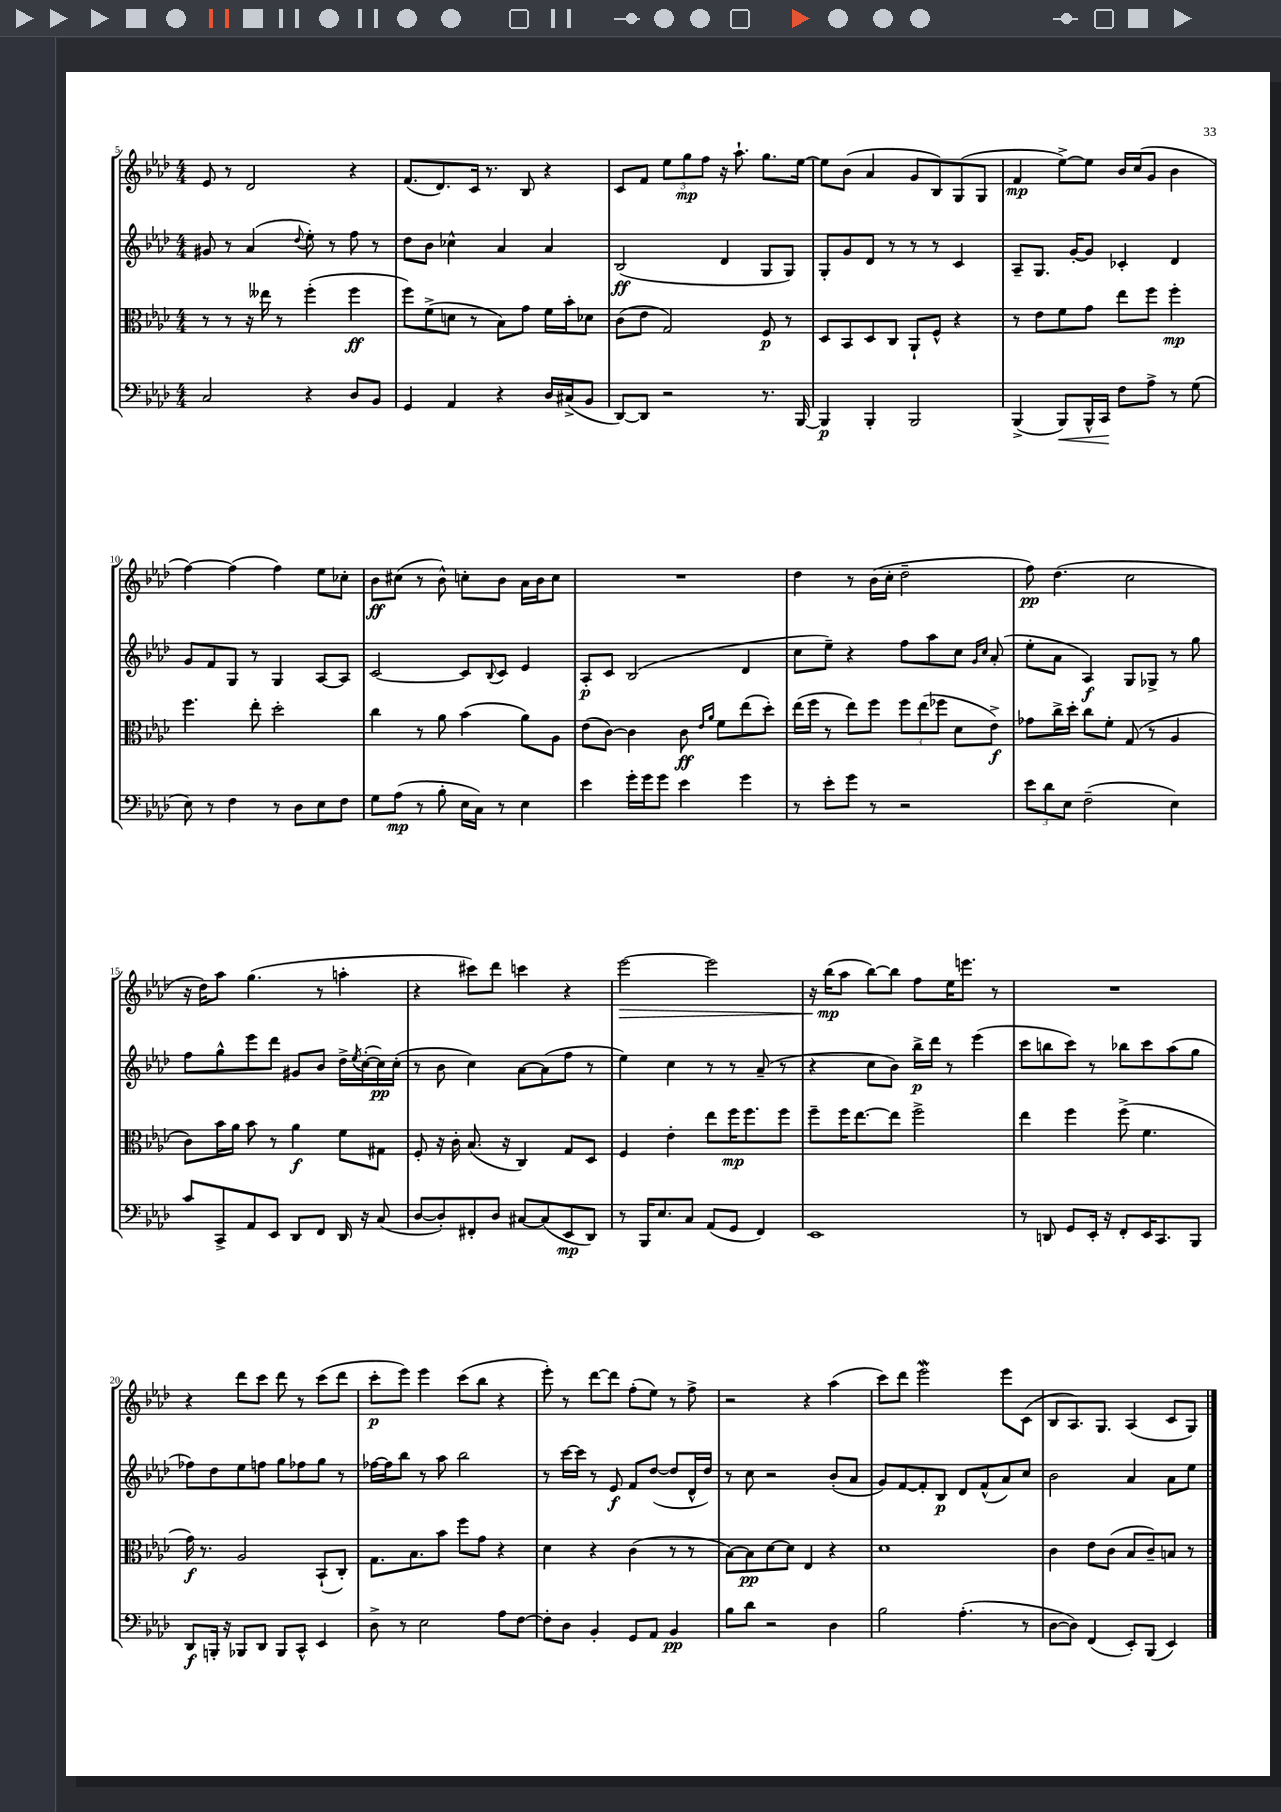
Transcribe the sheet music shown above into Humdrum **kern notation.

**kern	**kern	**kern	**kern
*staff4	*staff3	*staff2	*staff1
*clefF4	*clefC3	*clefG2	*clefG2
*k[b-e-a-d-]	*k[b-e-a-d-]	*k[b-e-a-d-]	*k[b-e-a-d-]
*M4/4	*M4/4	*M4/4	*M4/4
2C	8r	8g#	8e-
.	8r	8r	8r
.	16r	(4a-	2d-
.	16ee--	.	.
.	8r	.	.
.	.	8qqdd-	.
4r	(4ff'	8ee-')	.
.	.	8r	.
8D-	4ff	8ff	4r
8BB-	.	8r	.
=	=	=	=
4GG	8ff)	8dd-	(8.f
.	(8f^	8b-	.
.	.	.	8.d-)
4AA-	8d	4cc-^^	.
.	8r	.	16c
.	.	.	8.r
4r	8B-)	4a-	.
.	8g	.	8B-
16D-	16f	4a-	4r
(16C#^	16b-'	.	.
8BB-	8d-	.	.
=	=	=	=
[8DD-)	(8c	(2B-	8c
8DD-]	8e-	.	8f
2r	2G)	.	12ee-
.	.	.	12gg
.	.	.	12ff
.	.	4d-	16r
.	.	.	8.aa-`
8.r	8F	8G	8.gg
.	8r	8G)	.
[16BBB-	.	.	[16ee-
=	=	=	=
4BBB-]	8D-	8G'	8ee-]
.	8BB-	8g	(8b-
4BBB-'	8D-	8d-	4a-
.	8C	8r	.
2BBB-	8AA-`	8r	8g
.	8F^^	8r	8B-)
.	4r	4c	(8G
.	.	.	8G
=	=	=	=
(4BBB-^	8r	8A-~	4f
.	8e-	8.G	.
8BBB-)	8f	.	[8ee-^)
.	.	[16g'	.
16BBB-^^	8g	8g]	8ee-]
16CC	.	.	.
8F	8ee-	4c-'	16b-
.	.	.	(16cc
8A-^	8ff	.	8g
8r	4ff'	4d-	4b-
(8G	.	.	.
=	=	=	=
8E-)	4.ff	8g	[4ff)
8r	.	8f	.
4F	.	8G	(4ff]
.	8ee-'	8r	.
8r	2dd-'	4G	4ff)
8D-	.	.	.
8E-	.	[8A-	8ee-
8F	.	8A-]	8cc-'
=	=	=	=
8G	4cc	[2c	8b-
(8A-	.	.	(8cc#
8r	8r	.	8r
8B-'	8a-	.	8b-^^)
16E-	(4b-	8c]	8cc'
16C)	.	.	.
.	.	8qqB-	.
8r	.	8c	8b-
4E-	8a-)	4e-	16a-
.	.	.	16b-
.	8A-	.	8cc
=	=	=	=
4e-	(8e-	8A-'	1r
.	[8c)	8c	.
16g'	4c]	(2B-	.
16g	.	.	.
8g	.	.	.
4e-	8c	.	.
.	16qqe-	.	.
.	16qqa-	.	.
.	8f	.	.
4g	(8ee-	4d-	.
.	8dd-')	.	.
=	=	=	=
8r	(16ee-	8cc	4dd-
.	16ff	.	.
8e-'	8r	8ee-~)	.
8g	8ee-)	4r	8r
8r	8ff	.	(16b-
.	.	.	16cc'
2r	12ff	8ff	2dd-~
.	(12ee-	.	.
.	.	8aa-	.
.	12ff-	.	.
.	8d-	8cc	.
.	.	16qqg	.
.	.	16qqcc	.
.	8e-^)	(8a-'	.
=	=	=	=
12e-	8g-	8ee-'	8ff)
12d-	.	.	.
.	16cc^	8a-	(4.dd-
12E-	.	.	.
.	16dd-'	.	.
(2F~	8cc	4A-)	.
.	8f'	.	.
.	(8G	8G	2cc
.	8r	8G-^	.
4E-)	4A-	8r	.
.	.	8gg	.
=	=	=	=
8c	8c)	8ff	16r
.	.	.	16dd-)
8CC^	16b-	8gg^^	8aa-
.	16a-	.	.
8AA-	8b-	8eee-	(4.gg
8EE-	8r	8ddd-	.
8DD-	4a-	8g#	.
8FF	.	8b-	8r
16DD-	8f	16dd-^	4aa'
.	.	8qee-	.
16r	.	([16cc'	.
(8C	8G#	16cc])	.
.	.	(16cc'	.
=	=	=	=
[8D-	8F'	8r	4r
8D-'])	16r	8b-	.
.	16c'	.	.
8FF#'	(8.B-	4cc)	8ccc#)
8D-	.	.	8ddd-
.	16r	.	.
[8C#	4C)	[8a-	4ccc
(8C#]	.	(8a-]	.
8EE-	8G	8ff	4r
8DD-)	8D-	8r	.
=	=	=	=
8r	4F	4ee-)	[2eee-
16BBB-	.	.	.
8.E-	.	.	.
.	4e-'	4cc	.
8C	.	.	.
(8AA-	8ee-	8r	2eee-]
8GG	16ff	8r	.
.	8.ff	.	.
4FF)	.	(8a-~	.
.	8ff	8r	.
=	=	=	=
1EE-	8ff~	4r	16r
.	.	.	(16bb-
.	16ff	.	8aa-
.	[8.ee-	.	.
.	.	8cc	[8bb-)
.	8ee-]	8b-)	8bb-]
.	2ff^	16bb-^	8ff
.	.	16ddd-	.
.	.	8r	16ee-
.	.	.	8.eee
.	.	(4eee-	.
.	.	.	8r
=	=	=	=
8r	4ee-	8ccc	1r
8DD	.	8bb	.
8GG	4ff	8ccc)	.
16EE-'	.	8r	.
16r	.	.	.
8FF'	(8ff^	8bb-	.
16EE-	4.f	8ccc	.
8.CC	.	.	.
.	.	(8aa-	.
8BBB-	.	8gg	.
=	=	=	=
8DD-	16g)	8ff-)	4r
.	8.r	.	.
16BBB'	.	8dd-	.
16r	.	.	.
8BBB-	2A-	8ee-	8ddd-
8DD-	.	8ff	8ccc
8BBB-	.	8gg	8ddd-
8CC^^	.	8ff-	8r
4EE-	(8BB-`	8gg	(8ccc
.	8C')	8r	8ddd-
=	=	=	=
8D-^	8.G	[16ff-	8ccc'
.	.	16ff-]	.
8r	.	8bb-	8eee-)
.	8.B-	.	.
2E-	.	8r	4eee-
.	8b-	8aa-	.
.	8ff	2bb-	(8ccc
.	8g	.	8bb-
8A-	4r	.	4r
[8F	.	.	.
=	=	=	=
8F']	4d-	8r	8eee-')
8D-	.	[16ccc	8r
.	.	16ccc]	.
4BB-'	4r	8r	[8ddd-
.	.	8e-	8ddd-]
8GG	(4c	8f	(8ff'
8AA-	.	([8dd-	8ee-)
4BB-	8r	8dd-]	8r
.	8r	16d-^^	8ff^
.	.	16dd-)	.
=	=	=	=
8B-	[8B-)	8r	2r
8d-	8B-]	8cc	.
2r	[8d-	2r	.
.	8d-]	.	.
.	4E-	.	4r
4D-	4r	(8b-'	(4aa-
.	.	8a-	.
=	=	=	=
2B-	1d-	8g)	8ccc)
.	.	[8f	8ddd-
.	.	8f']	2eee-
.	.	8B-	.
(4.A-'	.	8d-	.
.	.	(8f^^	.
.	.	8a-)	8eee-
8r	.	8cc	(8c
=	=	=	=
[8D-	4c	2b-	8B-
8D-])	.	.	8.A-)
(4FF	8e-	.	.
.	.	.	8.G
.	(8c	.	.
8EE-')	8B-	4a-	(4A-
(8BBB-	8c~)	.	.
4EE-)	8B	8a-	8c
.	8r	8ee-	8G)
==	==	==	==
*-	*-	*-	*-
